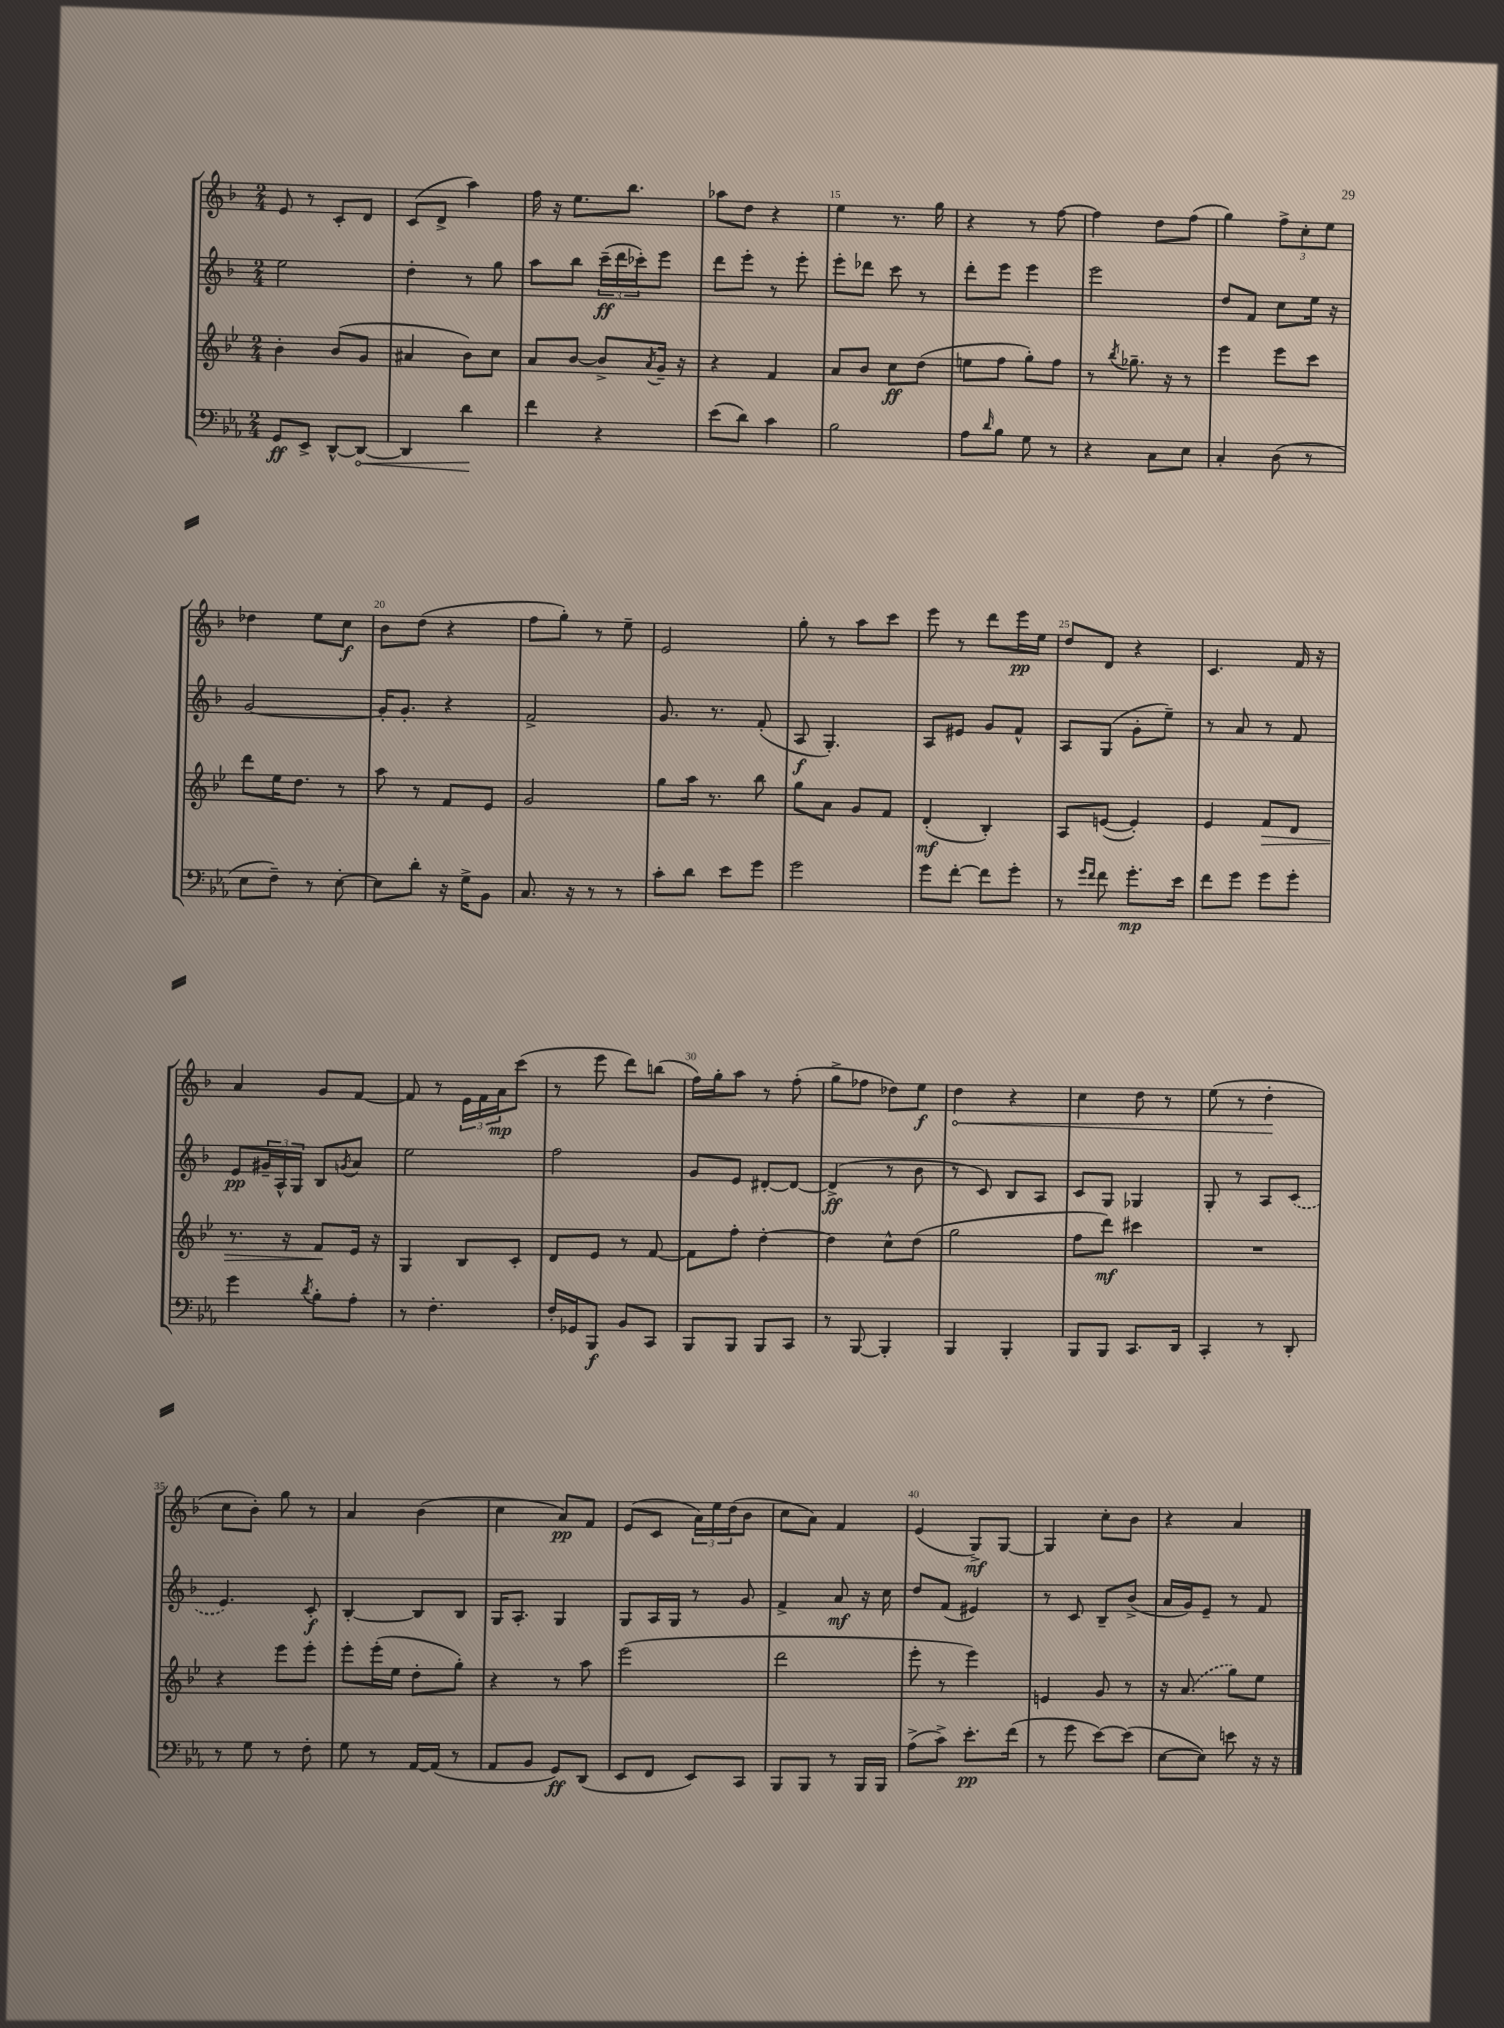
<<
\new StaffGroup <<
\new Staff = "s0" {
    \clef treble \key f \major \numericTimeSignature \time 2/4
    e'8 r8 c'8-. d'8 |
    c'8( d'8-> a''4) |
    f''16 r16 e''8. bes''8. |
    aes''8 d''8 r4 |
    e''4 r8. g''16 |
    r4 r8 f''8~ |
    f''4 d''8 f''8( |
    g''4) \tuplet 3/2 { f''8-> c''8-. e''8 } |
    des''4 e''8 c''8\f |
    bes'8 d''8( r4 |
    f''8 g''8-.) r8 e''8-- |
    e'2 |
    g''8-. r8 a''8 c'''8 |
    e'''8 r8 d'''8 e'''16\pp e''16 |
    d''8 d'8 r4 |
    c'4. f'16 r16 |
    a'4 g'8 f'8~ |
    f'8 r8 \tuplet 3/2 { e'16 f'16 a'16\mp } c'''8( |
    r8 e'''8 d'''8) b''8( |
    f''16) g''16-. a''8 r8 f''8-.( |
    g''8-> fes''8 des''8) e''8\f |
    \once \override Hairpin.circled-tip = ##t d''4\< r4 |
    c''4 d''8 r8 |
    e''8( r8 d''4-.\! |
    c''8 bes'8-.) g''8 r8 |
    a'4 bes'4( |
    c''4 a'8\pp) f'8 |
    e'8( c'8 \tuplet 3/2 { a'16) e''16 d''16( } bes'8 |
    c''8 a'8) f'4 |
    e'4( g8->\mf) g8~ |
    g4 c''8-. bes'8 |
    r4 a'4 \bar "|." |
}
\new Staff = "s1" {
    \clef treble \key f \major \numericTimeSignature \time 2/4
    e''2 |
    d''4-. r8 g''8 |
    a''8 bes''8 \tuplet 3/2 { c'''16--\ff( d'''16 ces'''16-.) } e'''8 |
    d'''8 e'''8-. r8 e'''8-. |
    e'''8-. des'''8 c'''8 r8 |
    d'''8-. e'''8 e'''4 |
    e'''2 |
    d''8 f'8 c''8 e''16 r16 |
    g'2~ |
    g'16-. g'8.-. r4 |
    f'2-> |
    g'8. r8. f'8-.( |
    a8\f g4.-.) |
    a8 eis'8 g'8 f'8-^ |
    a8 g8( g'8-. e''8--) |
    r8 a'8 r8 f'8 |
    e'8\pp \tuplet 3/2 { gis'16-- a16-^ g16 } bes8 \acciaccatura { g'8 } a'8 |
    e''2 |
    f''2 |
    g'8 e'8 dis'8~-. dis'8~ |
    dis'4->\ff( r8 bes'8 |
    r8 c'8) bes8 a8 |
    c'8 g8 ges4 |
    g8-. r8 a8 \once \slurDashed c'8( |
    e'4.) c'8-.\f |
    bes4~-. bes8 bes8 |
    g16 a8.-. g4 |
    g8 a16 g16 r8 g'8 |
    f'4-> a'8\mf r16 c''16 |
    d''8 f'8( eis'4) |
    r8 c'8 bes8-- bes'8->( |
    a'16 g'16) e'8-- r8 f'8 \bar "|." |
}
\new Staff = "s2" {
    \clef treble \key bes \major \numericTimeSignature \time 2/4
    bes'4-. bes'8( g'8 |
    ais'4 bes'8) c''8 |
    a'8 bes'8~ bes'8-> \acciaccatura { a'8 } g'16-- r16 |
    r4 f'4 |
    a'8 bes'8 c''8\ff d''8( |
    e''8 f''8 g''8-.) f''8 |
    r8 \acciaccatura { bes''8 } ges''8.-- r16 r8 |
    ees'''4 ees'''8 c'''8 |
    d'''8 ees''16 d''8. r8 |
    a''8 r8 f'8 ees'8 |
    g'2 |
    g''8 a''16 r8. bes''8 |
    g''8 a'8 g'8 f'8 |
    d'4-.\mf( bes4-.) |
    a8 e'8~( e'4-.) |
    ees'4 f'8\> d'8 |
    r8. r16 f'8\! ees'16 r16 |
    g4 bes8 c'8-. |
    d'8 ees'8 r8 f'8~ |
    f'8 f''8-. d''4~-. |
    d''4 c''8-^ d''8( |
    g''2 |
    f''8 d'''8\mf) cis'''4 |
    R2 |
    r4 ees'''8 ees'''8-. |
    ees'''8-. ees'''16-.( ees''16 d''8-. g''8-.) |
    r4 r8 a''8 |
    ees'''2( |
    d'''2 |
    ees'''8-. r8 ees'''4) |
    e'4 g'8 r8 |
    r16 \once \slurDashed a'8.( g''8) ees''8 \bar "|." |
}
\new Staff = "s3" {
    \clef bass \key ees \major \numericTimeSignature \time 2/4
    g,8\ff ees,8-> d,8~-^ \once \override Hairpin.circled-tip = ##t d,8~\< |
    d,4 d'4\! |
    f'4 r4 |
    ees'8( d'8) c'4 |
    bes2 |
    aes8 \grace { d'16 } bes8 g8 r8 |
    r4 c8 ees8 |
    c4-. d8( r8 |
    ees8 f8--) r8 ees8~-. |
    ees8 d'8-. r16 g16-> bes,8 |
    c8. r16 r8 r8 |
    c'8-. d'8 ees'8 g'8 |
    g'2 |
    g'8 f'8~-. f'8 g'8-. |
    r8 \grace { g'16 f'16 } f'8 g'8.-.\mp ees'16 |
    f'8 g'8 g'8 g'8-. |
    g'4 \acciaccatura { d'8 } bes8-. aes8-. |
    r8 f4.-. |
    f16-. ges,16 bes,,8\f bes,8 c,8 |
    bes,,8 bes,,8 bes,,8 c,8 |
    r8 bes,,8~ bes,,4-. |
    bes,,4 bes,,4-. |
    bes,,8 bes,,8 c,8. d,16 |
    c,4-. r8 d,8-. |
    r8 g8 r8 f8-. |
    g8 r8 aes,16~ aes,16( r8 |
    aes,8 bes,8 g,8\ff) d,8( |
    ees,8 f,8 ees,8) c,8 |
    bes,,8 bes,,8 r8 bes,,16 bes,,16 |
    aes8->( c'8->) ees'8.-.\pp f'16( |
    r8 g'8 ees'8~) ees'8( |
    ees8~ ees8) e'8 r16 r16 \bar "|." |
}
>>
>>
\layout { \context { \Score currentBarNumber = #11 \override BarNumber.break-visibility = ##(#f #t #t) barNumberVisibility = #(every-nth-bar-number-visible 5) } }
